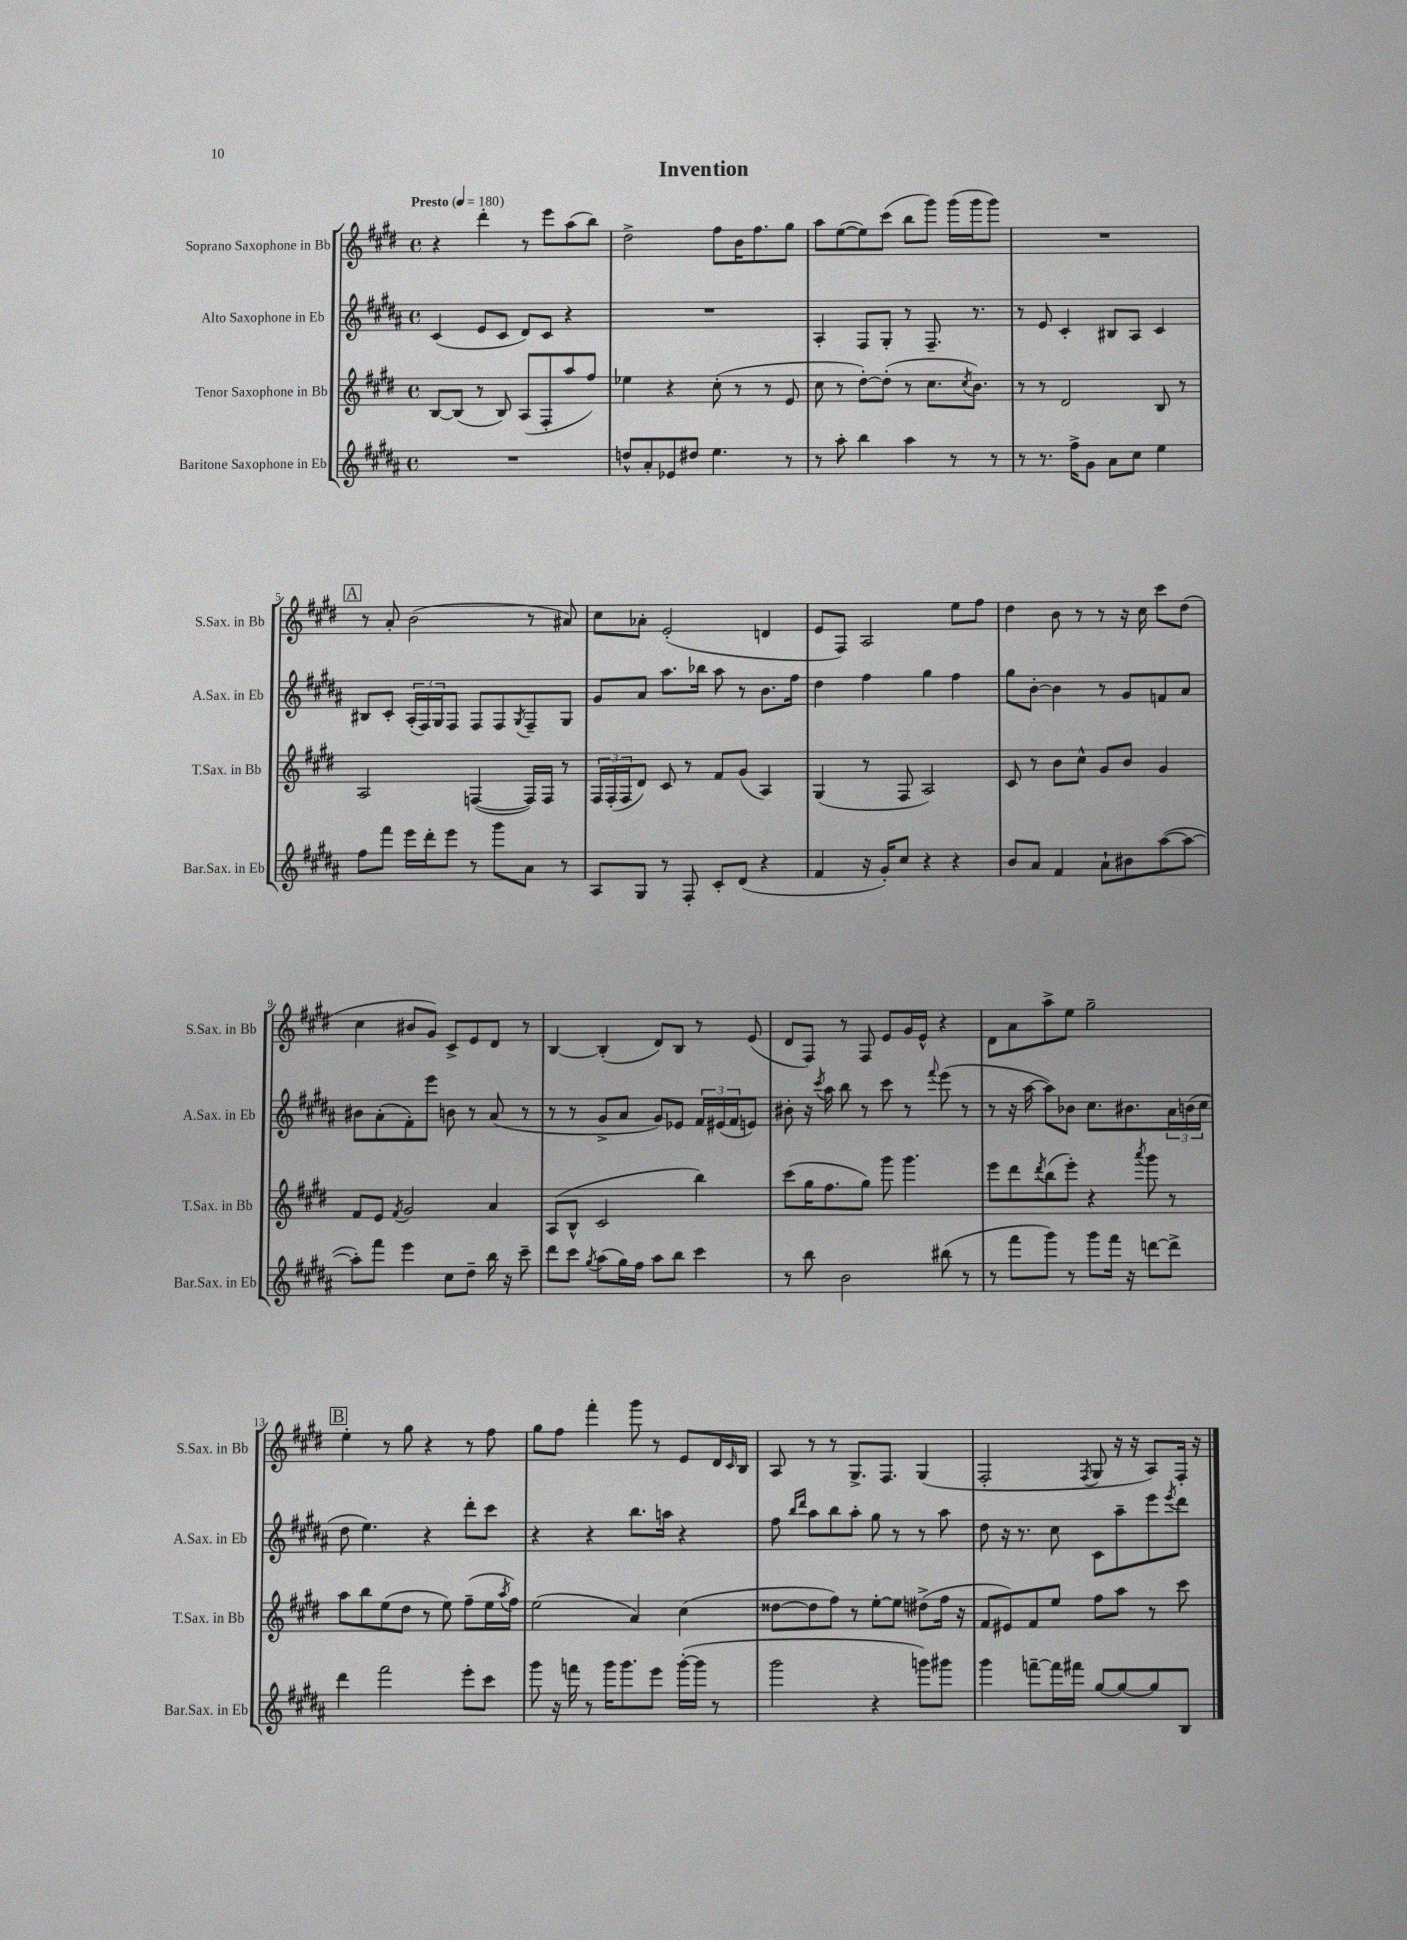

**kern	**kern	**kern	**kern
*staff4	*staff3	*staff2	*staff1
*clefG2	*clefG2	*clefG2	*clefG2
*k[f#c#g#d#a#]	*k[f#c#g#d#]	*k[f#c#g#d#a#]	*k[f#c#g#d#]
*M4/4	*M4/4	*M4/4	*M4/4
*met(c)	*met(c)	*met(c)	*met(c)
*MM180	*MM180	*MM180	*MM180
1r	[8B	(4c#	4r
.	(8B]	.	.
.	8r	8e	4ddd#'
.	8B)	8c#	.
.	(8A	8d#)	8r
.	8F#'	8c#	8eee
.	8aa	4r	(8aa
.	8ff#)	.	8bb)
=	=	=	=
8dd^^	4ee-	1r	2dd#^
8a#'	.	.	.
8e-	4r	.	.
8dd#	.	.	.
4.ee	(8cc#'	.	8ff#
.	8r	.	16b
.	.	.	8.ff#
.	8r	.	.
8r	8e	.	8gg#
=	=	=	=
8r	8cc#	4A#'	8aa
8aa#'	8r	.	([8ee
4bb	[8dd#')	8F#	8ee])
.	(8dd#']	8G#'	(8ccc#
4aa#	8r	8r	8bb
.	8.cc#	8.F#~	8ggg#)
8r	.	.	(16ggg#
.	8qcc#	.	.
.	8.b)	8.r	16ggg#
8r	.	.	8ggg#)
=	=	=	=
8r	8r	8r	1r
8.r	8r	8e	.
.	2d#	4c#'	.
16ff#^	.	.	.
8g#	.	.	.
8a#	.	8B#	.
8cc#	.	8A#	.
4ee	8B	4c#	.
.	8r	.	.
=	=	=	=
8ff#	2A	8B#	8r
8fff#	.	8c#'	8a'
16eee	.	(24A#'	(2b
.	.	24F#)	.
16ddd#'	.	.	.
.	.	24G#	.
8eee	.	8F#	.
8r	([4F	8F#	.
8ggg#	.	8F#	.
.	.	8qG#	.
8a#	16F])	8F#~	8r
.	16F	.	.
8r	8r	8G#	8a#)
=	=	=	=
8A#	24F#	8g#	8cc#
.	(24F#'	.	.
.	24F#	.	.
8G#	8d#)	8a#	8a-'
8r	8c#	8.aa#	(2e'
8F#'	8r	.	.
.	.	16bb-	.
8c#'	8f#	8aa#	.
(8d#	(8g#	8r	.
4r	4A)	8.b	4d
.	.	16ff#	.
=	=	=	=
4f#	(4G#	4dd#	8e
.	.	.	8F#)
16r	8r	4ff#	2A
16g#')	.	.	.
8cc#	8F#	.	.
4r	2A)	4gg#	.
4r	.	4ff#	8ee
.	.	.	8ff#
=	=	=	=
8b	8c#	8gg#	4dd#
8a#	8r	[8b'	.
4f#	8b	4b]	8b
.	8cc#^^	.	8r
8a#`	8g#	8r	8r
8b#	8b	8g#	16r
.	.	.	16cc#
([8aa#	4g#	8f	8ccc#
8aa#_	.	8a#	(8dd#
=	=	=	=
8aa#'])	8f#	8b#	4cc#
8fff#	8e	(8a#'	.
.	8qf#	.	.
4eee	2g#	8f#')	8b#
.	.	8eee	8g#)
8cc#	.	8b	8c#^
8dd#~	.	8r	8e
16bb	4a	(8a#	8d#
16r	.	.	.
8ccc#~	.	8r	8r
=	=	=	=
8ddd#	(8A	8r	[4B
8ccc#	8B^^	8r	.
8qgg#	.	.	.
(8aa#	2c#	8g#^	(4B']
16gg#)	.	8a#	.
16ff#	.	.	.
8aa#	.	8g#)	8d#)
8bb	.	8e-	8B
4ccc#	4bb)	24f#	8r
.	.	(24e#	.
.	.	24f#	.
.	.	8e)	(8e
=	=	=	=
8r	(8ccc#	8b#'	8d#
8bb	16gg#	16r	8F#)
.	.	8qccc#	.
.	8.ff#	16aa#	.
2b	.	8bb	8r
.	8gg#)	8r	8F#
.	8ggg#	8ccc#	8e
.	4.ggg#	8r	16g#
.	.	.	16e^^
.	.	8qqfff#	.
(8bb#	.	(8eee	4r
8r	.	8r	.
=	=	=	=
8r	8eee	8r	8d#
8fff#	8ddd#	16r	8a
.	.	[16aa#	.
.	8qddd#	.	.
8ggg#)	(8bb	8aa#])	8aa^
8r	8eee')	8b-	8ee
8ggg#	4r	8.cc#	2gg#~
16fff#	.	.	.
16r	.	8.b#	.
.	8qaaa	.	.
[8ddd	8ggg#	.	.
8ddd^]	8r	24a#	.
.	.	(24b	.
.	.	24cc#	.
=	=	=	=
4ddd#	8aa	8dd#	4ee'
.	8bb	4.ee)	.
2fff#	(8ee	.	8r
.	8dd#	.	8gg#
.	8r	4r	4r
.	8ee)	.	.
8eee'	(8ff#~	8ddd#'	8r
8ccc#	16ee	8ccc#	8ff#
.	8qaa	.	.
.	16ff#)	.	.
=	=	=	=
8ggg#	(2ee	4r	8gg#
16r	.	.	8ff#
16fff	.	.	.
8r	.	4r	4fff#'
16ggg#	.	.	.
8.ggg#	.	.	.
.	4a)	8.bb	8ggg#
8eee	.	.	8r
.	.	16aa	.
([16ggg#'	(4cc#	4r	8e
16ggg#]	.	.	.
8r	.	.	16d#
.	.	.	16qqc#
.	.	.	16B
=	=	=	=
2ggg#	[8dd##	8ff#	8A
.	.	16qqbb	.
.	.	16qqddd#	.
.	8dd##]	8aa#	8r
.	8ff#)	8bb	8r
.	8r	8aa#'	8.G#^
4r	[8ee'	8gg#	.
.	.	.	8.F#
.	8ee]	8r	.
8ggg)	(8dd#^	8r	(4G#
8ggg#	16ff#	8aa#	.
.	16r	.	.
=	=	=	=
4ggg#	8f#	8dd#	2F#'
.	8e#)	16r	.
.	.	8.r	.
[8fff~	8f#	.	.
16fff]	8ee	8cc#	.
16fff#	.	.	.
.	.	.	8qF#
[8gg#	8ff#	8c#	8G#
8gg#_	8aa	8aa#~	16r
.	.	.	16r
8gg#]	8r	8eee	8A)
.	.	8qeee	.
8B	8ccc#	8ddd#	16F#'
.	.	.	16r
==	==	==	==
*-	*-	*-	*-
